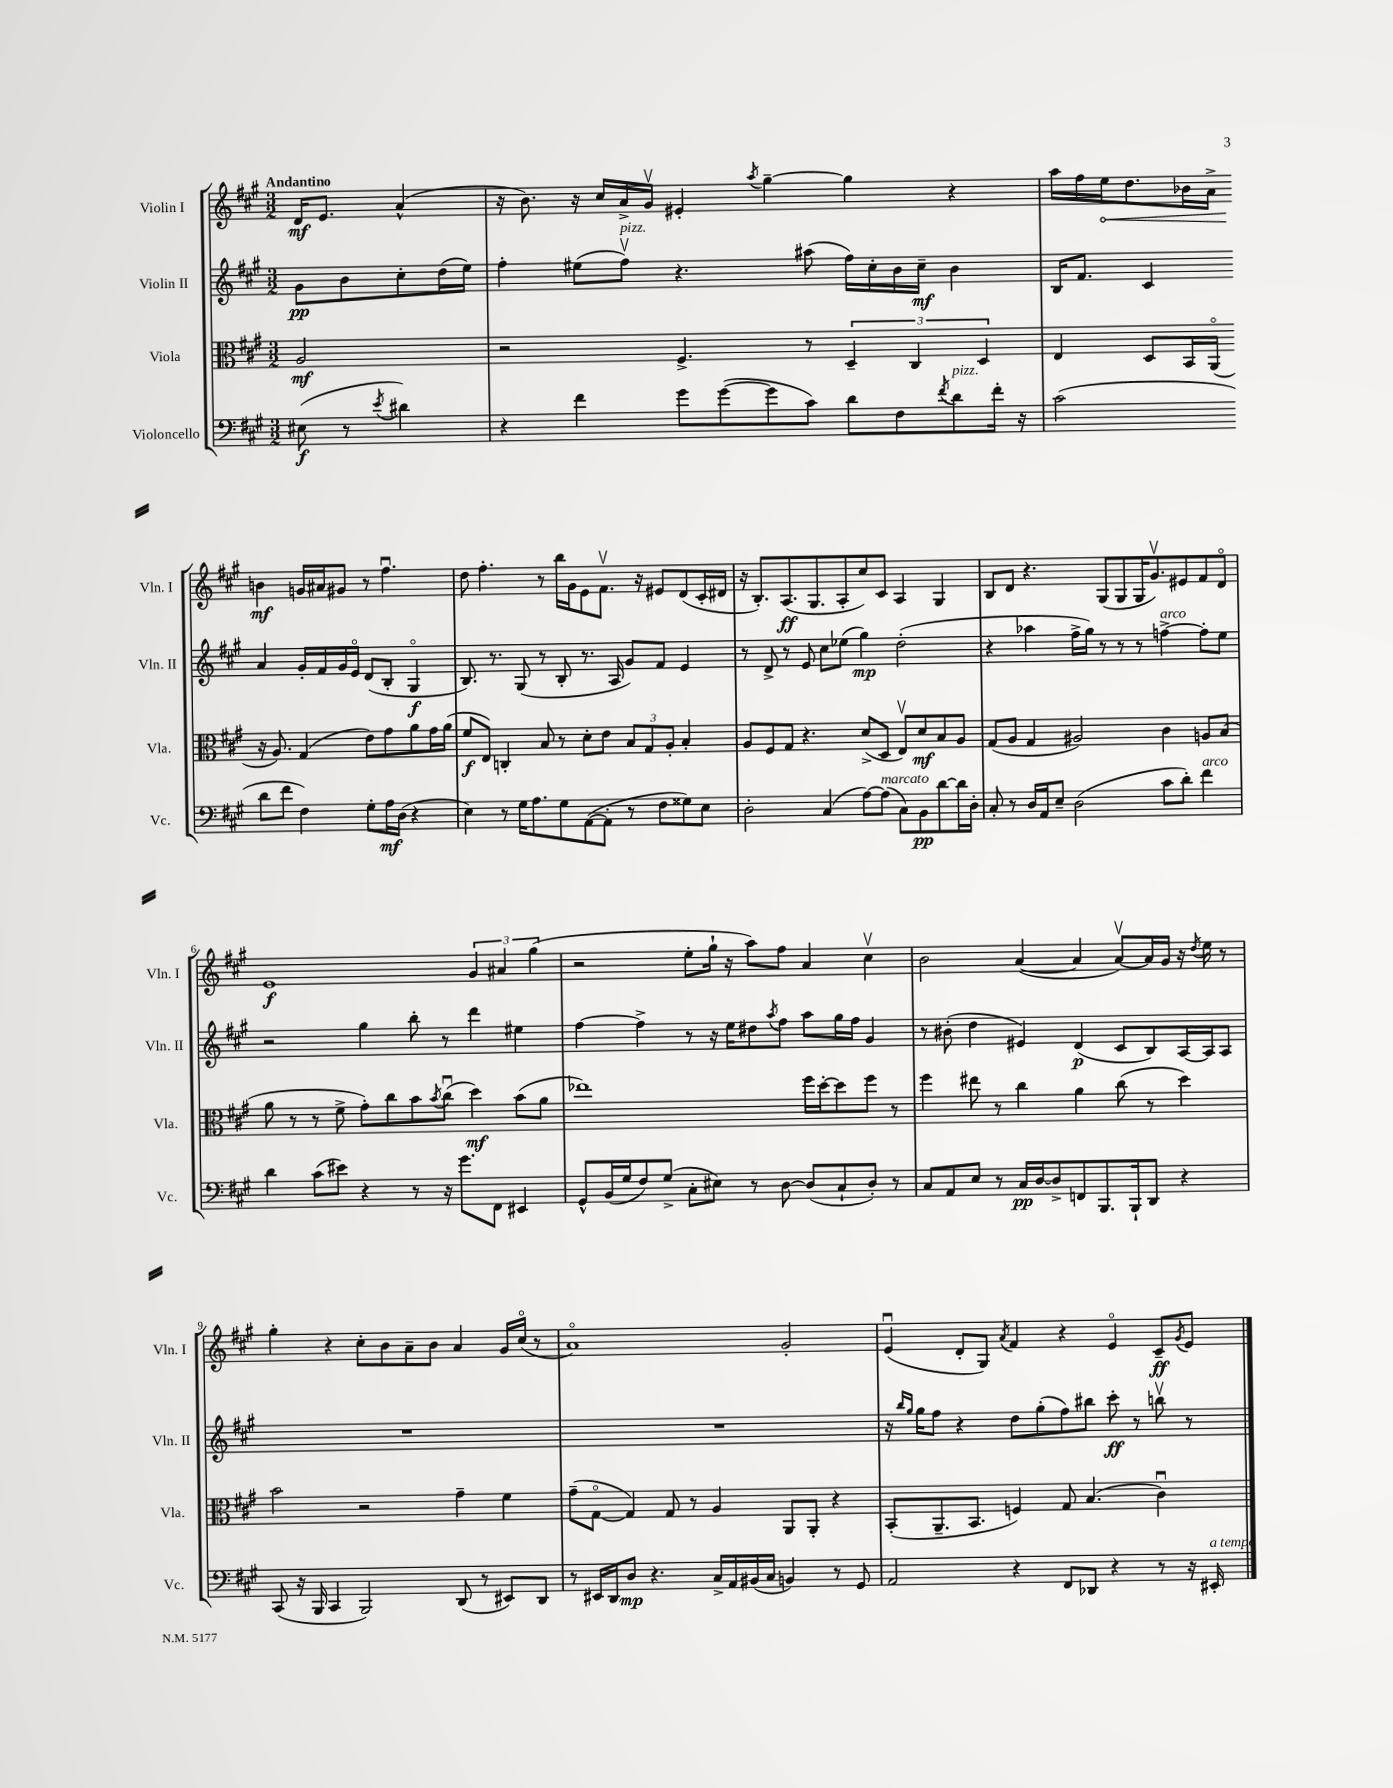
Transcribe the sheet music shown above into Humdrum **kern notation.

**kern	**kern	**kern	**kern
*staff4	*staff3	*staff2	*staff1
*clefF4	*clefC3	*clefG2	*clefG2
*k[f#c#g#]	*k[f#c#g#]	*k[f#c#g#]	*k[f#c#g#]
*M3/2	*M3/2	*M3/2	*M3/2
(8E#	2A	8g#	16d
.	.	.	8.e
8r	.	8b	.
8qe	.	.	.
4d#)	.	8cc#'	(4a^^
.	.	(16dd	.
.	.	16ee)	.
=	=	=	=
4r	2r	4ff#'	16r
.	.	.	8.b)
4f#	.	(8ee#	16r
.	.	.	16cc#
.	.	8ff#v)	16a^
.	.	.	16g#v
8g#	4.F#^	4.r	4e#'
([8g#	.	.	.
.	.	.	8qaa
8g#]	.	.	[4gg#~
8c#)	8r	(8aa#	.
8d	6D~	16ff#)	4gg#]
.	.	16cc#'	.
8F#	.	16b	.
.	6C#	.	.
.	.	16cc#~	.
8qf#	.	.	.
8d	.	4b	4r
.	6D	.	.
16f#'	.	.	.
16r	.	.	.
=	=	=	=
(2c#	4E	16B	16aa
.	.	8.f#	16ff#
.	.	.	16ee
.	.	.	8.dd
.	8D	4c#	.
.	16BB	.	16b-
.	(16AAo	.	16a^
8d	16r	4a	4b
.	8.A)	.	.
8f#	.	.	.
4F#)	(4G#	16g#'	16g
.	.	16f#	16a#
.	.	16g#	8g#
.	.	16eo	.
8G#'	8e)	(8d	8r
16A	8g#	8B'	4.ff#u
(16D	.	.	.
4r	8a	4G#o	.
.	16g#	.	.
.	(16a	.	.
=	=	=	=
4E)	8f#	8.B)	8dd
.	8E)	.	4.ff#'
.	.	8.r	.
8r	4C'	.	.
16G#	.	(8G#	.
8.A	.	.	.
.	8B	8r	8r
8G#	8r	8B'	16bb
.	.	.	16g#
([8AA	8d'	8.r	8e
8AA']	8e	.	8.f#v
.	.	16A	.
8r	12B	8g#)	.
.	.	.	16r
.	12G#	.	.
8F#	.	8f#	8e#
.	12A'	.	.
8G##)	4B'	4e	(8d
8E	.	.	16c#'
.	.	.	16d#
=	=	=	=
2D'	8A	8r	16r
.	.	.	8.B')
.	8F#	8d^	.
.	8G#	8r	(8.A
.	4.r	8e	.
.	.	.	8.G#
(4C#	.	8cc#	.
.	.	(8ee-	8A'
[8A)	(8d^	4gg#)	8cc#)
(8A]	8D	.	8c#
8C#)	8Ev)	(2dd'	4A
8BB	8d	.	.
[8d	8B	.	4G#
16d]	8A	.	.
16D'	.	.	.
=	=	=	=
8C#'	(8G#	4r	8B
8r	8A	.	8d
16D	4G#	4aa-	4.r
16AA	.	.	.
8E~	.	.	.
(2D	2A#)	16ff#^	.
.	.	16gg#)	.
.	.	8r	(8G#
.	.	8r	8G#
.	.	8r	16G#
.	.	.	8.g#v)
8c#	4c#	[4ff^	.
8d')	.	.	8e#
4f#	8A	8ff']	8f#
.	(8B	8ee	8do
=	=	=	=
4d	8a	2r	1e
.	8r	.	.
(8c#	8r	.	.
8e#)	8f#^	.	.
4r	8g#')	4gg#	.
.	8cc#	.	.
8r	8b	8bb'	.
.	8qb	.	.
16r	(8cc#u	8r	.
8.g#	.	.	.
.	4dd)	4ddd	6g#
8FF#	.	.	.
.	.	.	6a#
4EE#	(8b	4ee#	.
.	.	.	(6gg#
.	8a	.	.
=	=	=	=
8GG#^^	1ee-)	[4ff#	2r
(16BB	.	.	.
16G#	.	.	.
8F#)	.	4ff#^]	.
(8G#^	.	.	.
8C#'	.	8r	8ee'
8E#)	.	16r	16gg#`
.	.	16ee	16r
8r	.	8dd#	8aa)
.	.	8qaa	.
[8D	.	8ff#	8ff#
(8D]	16ff#	8aa	4a
.	[16dd'	.	.
8C#`	8dd]	16gg#	.
.	.	16ff#	.
8D')	8ff#	4g#	4cc#v
8r	8r	.	.
=	=	=	=
8C#	4ff#	8r	2b
8AA	.	(8b#'	.
8E	8ee#	4dd	.
8r	8r	.	.
16C#	4cc#	4e#)	([4a
[16D	.	.	.
8D^]	.	.	.
8FF	4a	(4d	4a]
8.BBB	.	.	.
.	(8cc#	8c#	[8av)
16BBB`	.	.	.
8DD	8r	8B)	16a]
.	.	.	16g#
4r	4dd)	[16A	16r
.	.	.	8qdd
.	.	16A]	16ee
.	.	8A	8r
=	=	=	=
(8CC#	2b	1.r	4gg#'
16r	.	.	.
16BBB	.	.	.
4CC#	.	.	4r
2BBB)	2r	.	8cc#'
.	.	.	8b
.	.	.	8a~
.	.	.	8b
(8DD	4g#~	.	4a
8r	.	.	.
8EE#)	4f#	.	16g#
.	.	.	(16cc#o
8DD	.	.	8r
=	=	=	=
8r	(8g#~	1.r	1ao)
16EE#	[8G#o	.	.
16DD	.	.	.
8D	4G#])	.	.
4.r	.	.	.
.	8G#	.	.
.	8r	.	.
16C#^	4A	.	.
16AA	.	.	.
(16BB#	.	.	.
16C#	.	.	.
4BB)	8AA	.	2g#'
.	8AA'	.	.
8r	4r	.	.
8GG#	.	.	.
=	=	=	=
2AA	(8BB'	16r	(4eu
.	.	16qqbb	.
.	.	16qqgg#	.
.	.	16gg#	.
.	8.AA~	8ff#	.
.	.	4r	8d'
.	8.BB	.	.
.	.	.	8G#)
.	.	.	8qa
4r	4F)	8dd	4f#
.	.	(8gg#'	.
8FF#	8G#	8ff#)	4r
8DD-	(4.B	8bb#	.
4r	.	8ccc#'	4eo
.	.	8r	.
8r	4c#u)	8bbv	8c#~
.	.	.	8qg#
16r	.	8r	8e
16EE#'	.	.	.
==	==	==	==
*-	*-	*-	*-
